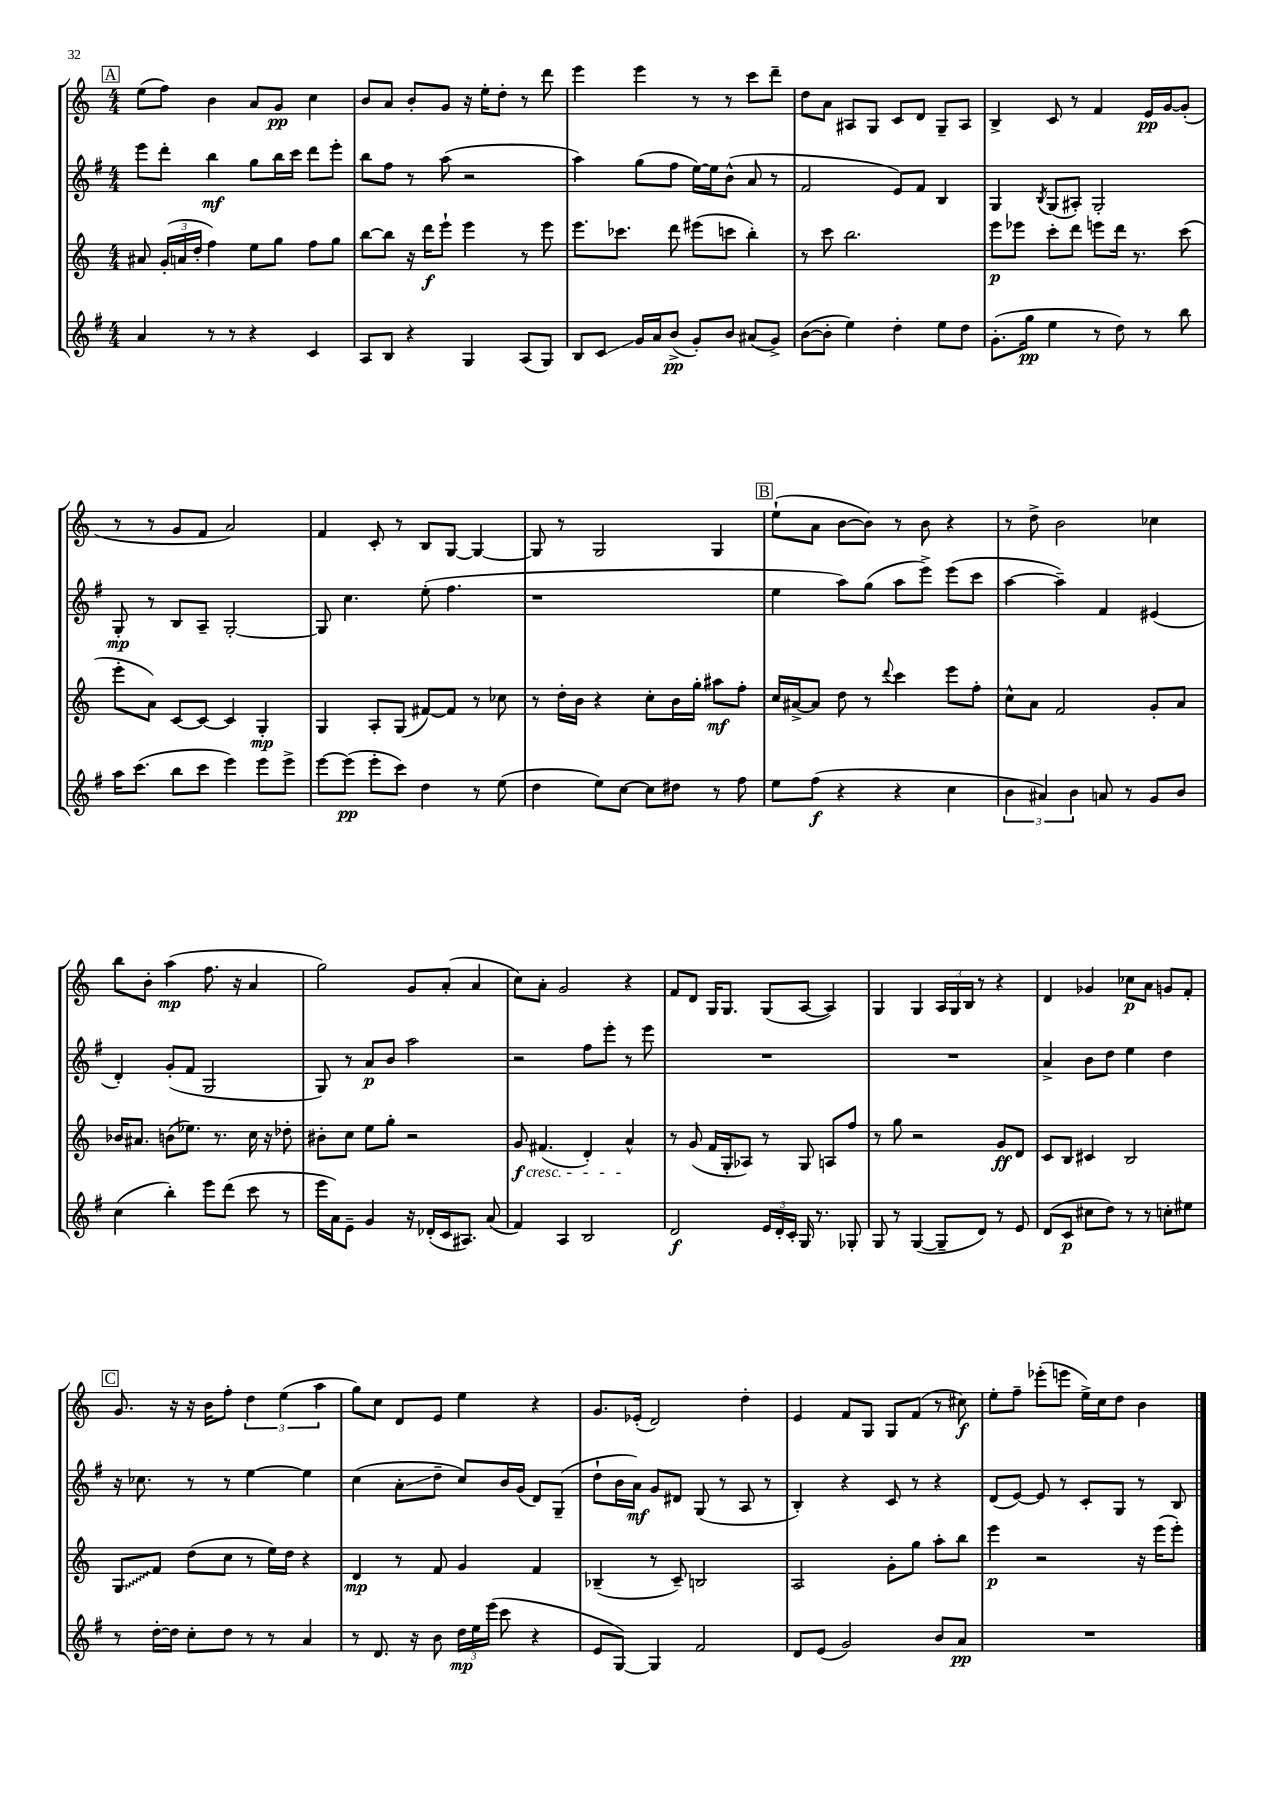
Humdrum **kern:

**kern	**kern	**kern	**kern
*staff4	*staff3	*staff2	*staff1
*clefG2	*clefG2	*clefG2	*clefG2
*k[f#]	*k[]	*k[f#]	*k[]
*M4/4	*M4/4	*M4/4	*M4/4
4a/	8a#/	8eee\L	(8ee\L
.	(24g'/LL	8ddd'\J	8ff\J)
.	24a/	.	.
.	24dd'/JJ	.	.
8r	4ff\)	4bb\	4b\
8r	.	.	.
4r	8ee\L	8gg\L	8a/L
.	8gg\J	16bb\L	8g/J
.	.	16ccc\JJ	.
4c/	8ff\L	8ddd\L	4cc\
.	8gg\J	8eee'\J	.
=	=	=	=
8A/L	[8bb\L	8bb\L	8b/L
8B/J	8bb\]J	8ff#\J	8a/J
4r	16r	8r	8b'/L
.	16ddd\LK	.	.
.	8eee`\J	(8aa\	8g/J
4G/	4eee\	2r	16r
.	.	.	16ee'\LK
.	.	.	8dd'\J
(8A/L	8r	.	8r
8G/J)	8eee\	.	8ddd\
=	=	=	=
8B/L	8.eee\L	4aa\)	4eee\
8c/J	.	.	.
.	8.ccc-\J	.	.
16g/LL	.	(8gg\L	4eee\
16a/J	.	.	.
(8b^/J	8ddd\	8ff#\J	.
8g'/L)	(8eee#\L	[16ee\LL)	8r
.	.	16ee\]J	.
8b/J	8ccc\J	(8b^^\J	8r
(8a#/L	4bb'\)	8a/	8ccc\L
8g^/J)	.	8r	8ddd~\J
=	=	=	=
([8b\L	8r	2f#/	8dd\L
8b'\]J	8ccc\	.	8a\J
4ee\)	2.bb\	.	8A#/L
.	.	.	8G/J
4dd'\	.	8e/L)	8c/L
.	.	8f#/J	8d/J
8ee\L	.	4B/	8G~/L
8dd\J	.	.	8A#/J
=	=	=	=
(8.g'\L	8eee\L	4G/	4B^/
.	8eee-\J	.	.
16gg\Jk	.	.	.
.	.	8qB/	.
4ee\	8ccc'\L	(8G/L	8c/
.	8ddd\J	8A#'/J)	8r
8r	8eee\L	2G'/	4f/
8dd\)	16ddd\Jk	.	.
.	8.r	.	.
8r	.	.	16e/LL
.	.	.	[16g/J
8bb\	(8ccc\	.	(8g'/]J
=	=	=	=
16aa\LK	8eee'\L	8G'/	8r
(8.ccc\J	.	.	.
.	8a\J)	8r	8r
8bb\L	[8c/L	8B/L	8g/L
8ccc\J	8c/_J	8A~/J	8f/J
4eee\)	4c/]	[2G'/	2a/)
8eee\L	4G'/	.	.
8eee^\J	.	.	.
=	=	=	=
[8eee\L	4G/	8G/]	4f/
(8eee\]J	.	4.cc\	.
8eee'\L	8A'/L	.	8c'/
8ccc\J)	(8G/J	.	8r
4dd\	[8f#/L)	(8ee'\	8B/L
.	8f#/]J	4.ff#\	[8G/J
8r	8r	.	4G/_
(8ee\	8cc-\	.	.
=	=	=	=
4dd\	8r	1r	8G/]
.	16dd'\LL	.	8r
.	16b\JJ	.	.
8ee\L)	4r	.	2G/
[8cc\J	.	.	.
8cc\]L	8cc'\L	.	.
8dd#\J	16b\L	.	.
.	16gg'\JJ	.	.
8r	8aa#\L	.	4G/
8ff#\	8ff'\J	.	.
=	=	=	=
8ee\L	16cc/LL	4ee\	(8ee`\L
.	[16a#^/J	.	.
(8ff#\J	8a#/]J	.	8a\J
4r	8dd\	8aa\L)	[8b\L
.	8r	(8gg\J	8b\]J)
.	8qqddd/	.	.
4r	4ccc\	8aa\L	8r
.	.	8eee^\J)	8b\
4cc\	8eee\L	(8eee\L	4r
.	8ff'\J	8ccc\J	.
=	=	=	=
6b\	8cc^^\L	[4aa\	8r
.	8a\J	.	8dd^\
6a#/)	.	.	.
.	2f/	4aa~\])	2b\
6b\	.	.	.
8a/	.	4f#/	.
8r	.	.	.
8g/L	8g'/L	(4e#/	4cc-\
8b/J	8a/J	.	.
=	=	=	=
(4cc\	16b-/LK	4d'/)	8bb\L
.	8.a#/J	.	.
.	.	.	8b'\J
4bb'\)	(8b\L	(8g'/L	(4aa\
.	8.ee-\J)	8f#/J	.
8eee\L	.	2G/	8.ff\
.	8.r	.	.
(8ddd\J	.	.	.
.	.	.	16r
8ccc\	16cc\	.	4a/
.	16r	.	.
8r	8dd-'\	.	.
=	=	=	=
16eee\LL	8b#'\L	8G/)	2gg\)
16a\J)	.	.	.
8e~\J	8cc\J	8r	.
4g/	8ee\L	8a/L	.
.	8gg'\J	8b/J	.
16r	2r	2aa\	8g/L
(16d-'/LL	.	.	.
16c/J	.	.	(8a'/J
8.A#/J)	.	.	.
.	.	.	4a/
(8a/	.	.	.
=	=	=	=
4f#/)	8g/	2r	8cc\L)
.	(4.f#/	.	8a'\J
4A/	.	.	2g/
2B/	4d'/)	8ff#\L	.
.	.	8eee'\J	.
.	4a^^/	8r	4r
.	.	8eee\	.
=	=	=	=
2d/	8r	1r	8f/L
.	(8g/	.	8d/J
.	16f/LL	.	16G/LK
.	16G'/J	.	8.G/J
.	8A-/J)	.	.
24e/LL	8r	.	(8G/L
24d'/	.	.	.
24c'/JJ	.	.	.
16G/	8G/	.	[8A/J
8.r	.	.	.
.	8A/L	.	4A/])
8G-'/	8ff/J	.	.
=	=	=	=
8G/	8r	1r	4G/
8r	8gg\	.	.
([4G/	2r	.	4G/
8G~/]L	.	.	24A/LL
.	.	.	24G/
.	.	.	24B/JJ
8d/J)	.	.	8r
8r	8g/L	.	4r
8e/	8d/J	.	.
=	=	=	=
(8d/L	8c/L	4a^/	4d/
8c/J	8B/J	.	.
8cc#\L	4c#/	8b\L	4g-/
8dd\J)	.	8dd\J	.
8r	2B/	4ee\	8cc-\L
8r	.	.	8a\J
8cc'\L	.	4dd\	8g/L
8ee#\J	.	.	8f'/J
=	=	=	=
8r	8G/L	16r	8.g/
.	.	8.cc-\	.
[16dd'\LL	8f/J	.	.
16dd\]JJ	.	.	16r
8cc'\L	(8dd\L	8r	16r
.	.	.	16b\LK
8dd\J	8cc\J	8r	8ff'\J
8r	8r	[4ee\	6dd\
8r	16ee\LL)	.	.
.	.	.	(6ee\
.	16dd\JJ	.	.
4a/	4r	4ee\]	.
.	.	.	6aa\
=	=	=	=
8r	4d/	(4cc\	8gg\L)
8.d/	.	.	8cc\J
.	8r	8a'\L	8d/L
16r	.	.	.
8b\	8f/	8dd~\J	8e/J
24dd\LL	4g/	8cc/L)	4ee\
24ee\	.	.	.
(24eee\JJ	.	.	.
8ccc\	.	16b/L	.
.	.	(16g/JJ	.
4r	4f/	8d/L)	4r
.	.	(8G~/J	.
=	=	=	=
8e/L	(4B-~/	8dd`\L	8.g/L
[8G/J)	.	16b\L	.
.	.	16a\JJ)	(16e-'/Jk
4G/]	8r	8g/L	2d/)
.	8c~/)	8d#/J	.
2f#/	2B/	(8G/	.
.	.	8r	.
.	.	8A/	4dd'\
.	.	8r	.
=	=	=	=
8d/L	2A/	4B'/)	4e/
(8e/J	.	.	.
2g/)	.	4r	8f/L
.	.	.	8G/J
.	8g'\L	8c/	8G/L
.	8gg\J	8r	(8f/J
8b/L	8aa'\L	4r	8r
8a/J	8bb\J	.	8cc#\)
=	=	=	=
1r	4eee\	(8d/L	8ee'\L
.	.	[8e/J)	8ff~\J
.	2r	8e/]	(8eee-'\L
.	.	8r	8eee\J
.	.	8c'/L	16ee^\LL)
.	.	.	16cc\J
.	.	8G/J	8dd\J
.	16r	8r	4b\
.	(16eee\LK	.	.
.	8eee'\J)	8B/	.
==	==	==	==
*-	*-	*-	*-
